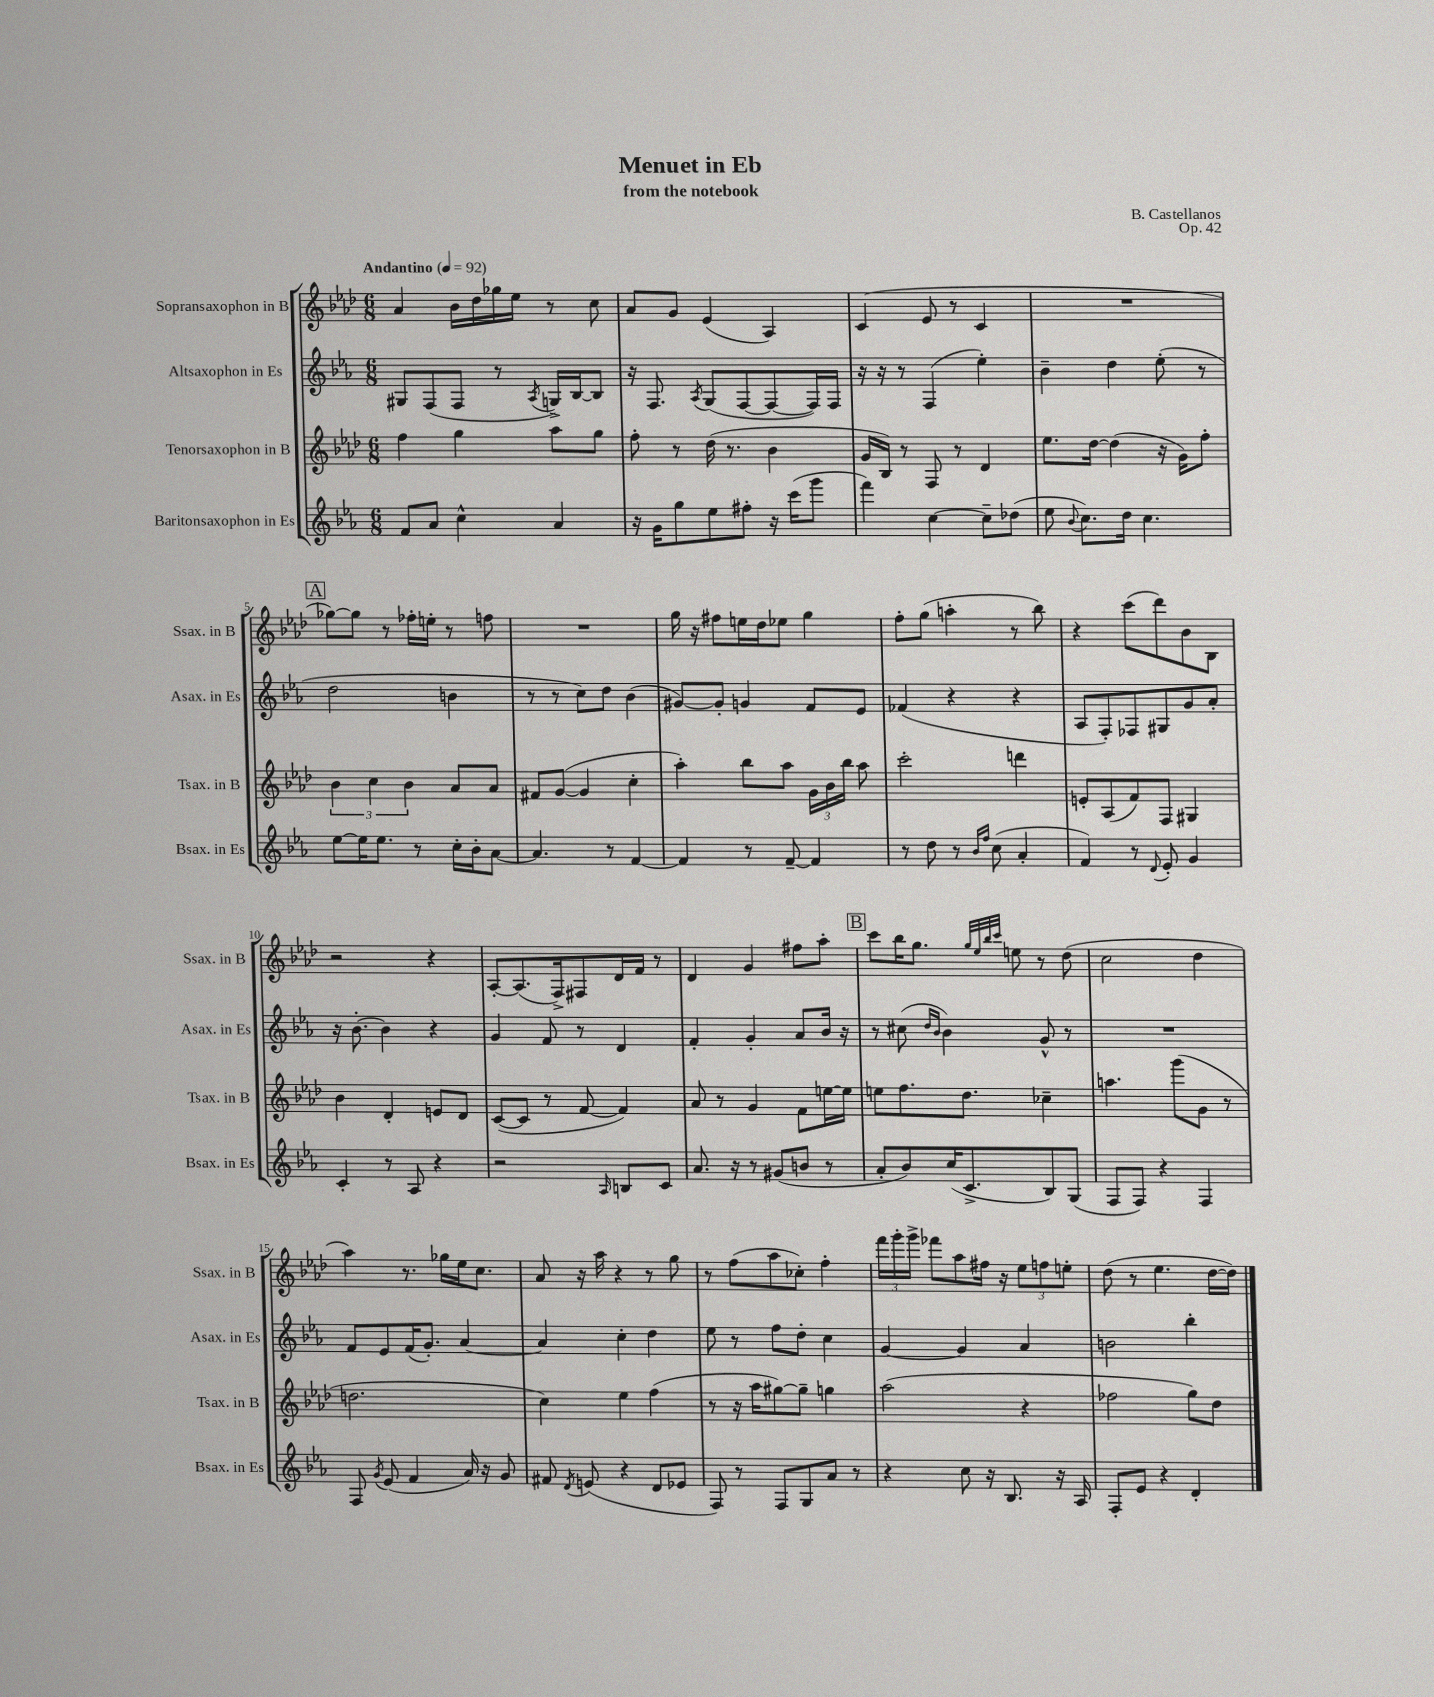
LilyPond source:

\header { title = "Menuet in Eb" composer = "B. Castellanos" subtitle = "from the notebook" opus = "Op. 42" }
<<
\new StaffGroup <<
\new Staff = "s0" \with { instrumentName = "Sopransaxophon in B" shortInstrumentName = "Ssax. in B" } {
    \clef treble \key aes \major \numericTimeSignature \time 6/8 \tempo "Andantino" 4 = 92
    \autoBeamOff aes'4 bes'16[ des''16 ges''16 ees''16] r8 c''8 |
    aes'8[ g'8] ees'4( aes4) |
    c'4( ees'8 r8 c'4 |
    R2. |
    \mark \markup { \box "A" } ges''8[~) ges''8] r8 fes''16[-. e''16]-. r8 f''8 |
    R2. |
    g''16 r16 fis''8[ e''16 des''16 ees''8] g''4 |
    f''8[-. g''8]( a''4-. r8 bes''8) |
    r4 c'''8[( des'''8) bes'8 bes8] |
    r2 r4 |
    aes8[~-. aes8.( f16->) fis8 des'16 f'16] r8 |
    des'4 g'4 fis''8[ aes''8]-. |
    \mark \markup { \box "B" } c'''8[ bes''16 g''8.] \grace { g''32[ ees''32 bes''32 c'''32] } e''8 r8 des''8( |
    c''2 des''4 |
    aes''4) r8. ges''16[ ees''16 c''8.] |
    aes'8 r16 aes''16 r4 r8 g''8 |
    r8 f''8[( aes''8 ces''8]-.) f''4-. |
    \tuplet 3/2 { f'''16[ g'''16-. g'''16]-> } fes'''8[ aes''8 fis''16] r16 \tuplet 3/2 { ees''8[ f''8 e''8]-. } |
    des''8( r8 ees''4. des''16[~ des''16]) \bar "|." |
}
\new Staff = "s1" \with { instrumentName = "Altsaxophon in Es" shortInstrumentName = "Asax. in Es" } {
    \clef treble \key ees \major \numericTimeSignature \time 6/8
    \autoBeamOff gis8[ f8( f8] r8 \acciaccatura { aes8 } g16[->) bes16~ bes8] |
    r16 f8. \acciaccatura { aes8 } g8[( f8~ f8~ f16) f16] |
    r16 r16 r8 f4( ees''4-.) |
    bes'4-- d''4 ees''8-.( r8 |
    \mark \markup { \box "A" } d''2 b'4 |
    r8 r8 c''8[) d''8] bes'4( |
    gis'8[~) gis'8]-. g'4 f'8[ ees'8] |
    fes'4( r4 r4 |
    aes8[ f8-.) fes8 gis8 g'8 aes'8]-. |
    r16 bes'8.~-. bes'4 r4 |
    g'4 f'8 r8 d'4 |
    f'4-. g'4-. aes'8[ bes'16] r16 |
    \mark \markup { \box "B" } r8 cis''8( \grace { d''16[ bes'16] } bes'4) g'8-^ r8 |
    R2. |
    f'8[ ees'8 f'16( g'8.]-.) aes'4~ |
    aes'4 c''4-. d''4 |
    ees''8 r8 f''8[ d''8]-. c''4 |
    g'4~ g'4 aes'4 |
    b'2 bes''4-. \bar "|." |
}
\new Staff = "s2" \with { instrumentName = "Tenorsaxophon in B" shortInstrumentName = "Tsax. in B" } {
    \clef treble \key aes \major \numericTimeSignature \time 6/8
    \autoBeamOff f''4 g''4 aes''8[ g''8] |
    f''8-. r8 des''16( r8. bes'4 |
    g'16[ bes16]) r8 f8 r8 des'4 |
    ees''8.[ des''16]~ des''4( r16 g'16[) f''8]-. |
    \mark \markup { \box "A" } \tuplet 3/2 { bes'4 c''4 bes'4 } aes'8[ aes'8] |
    fis'8[ g'8]~( g'4 c''4-. |
    aes''4-.) bes''8[ aes''8] \tuplet 3/2 { g'16[ bes'16 bes''16] } aes''8 |
    c'''2-. d'''4 |
    e'8[-. aes8( f'8) f8] gis4 |
    bes'4 des'4-. e'8[ des'8] |
    c'8[~( c'8] r8 f'8~ f'4) |
    aes'8 r8 g'4 f'8[ e''16~ e''16] |
    \mark \markup { \box "B" } e''8[ f''8. des''8.] ces''4-- |
    a''4. g'''8[( g'8] r8 |
    d''2. |
    c''4) ees''4 f''4( |
    r8 r16 aes''16[ gis''8~) gis''8]-- g''4 |
    aes''2( r4 |
    fes''2 g''8[) des''8] \bar "|." |
}
\new Staff = "s3" \with { instrumentName = "Baritonsaxophon in Es" shortInstrumentName = "Bsax. in Es" } {
    \clef treble \key ees \major \numericTimeSignature \time 6/8
    \autoBeamOff f'8[ aes'8] c''4-^ aes'4 |
    r16 g'16[ g''8 ees''8 fis''8]-. r16 c'''16[( g'''8] |
    f'''4) c''4~ c''8[-- des''8]( |
    ees''8 \appoggiatura { bes'8 } c''8.[) d''16] c''4. |
    \mark \markup { \box "A" } ees''8[~ ees''16 ees''8.] r8 c''16[-. bes'16-. aes'8]~ |
    aes'4. r8 f'4~ |
    f'4 r8 f'8~-- f'4 |
    r8 d''8 r8 \grace { bes'16[ f''16] } c''8( aes'4-. |
    f'4) r8 \appoggiatura { d'8 } ees'8-. g'4 |
    c'4-. r8 aes8 r4 |
    r2 \grace { aes16 } b8[ c'8] |
    aes'8. r16 r8 gis'8[( b'8] r8 |
    \mark \markup { \box "B" } aes'8[-. bes'8) c''16( c'8.-> bes8) g8]( |
    f8[ f8]) r4 f4 |
    f8 \acciaccatura { g'8 } ees'8( f'4 aes'16) r16 g'8 |
    fis'8 \acciaccatura { d'8 } e'8( r4 d'8[ ees'8] |
    f8) r8 f8[ g8 aes'8] r8 |
    r4 c''8 r16 bes8. r16 aes16 |
    f8[-. ees'8] r4 d'4-. \bar "|." |
}
>>
>>
